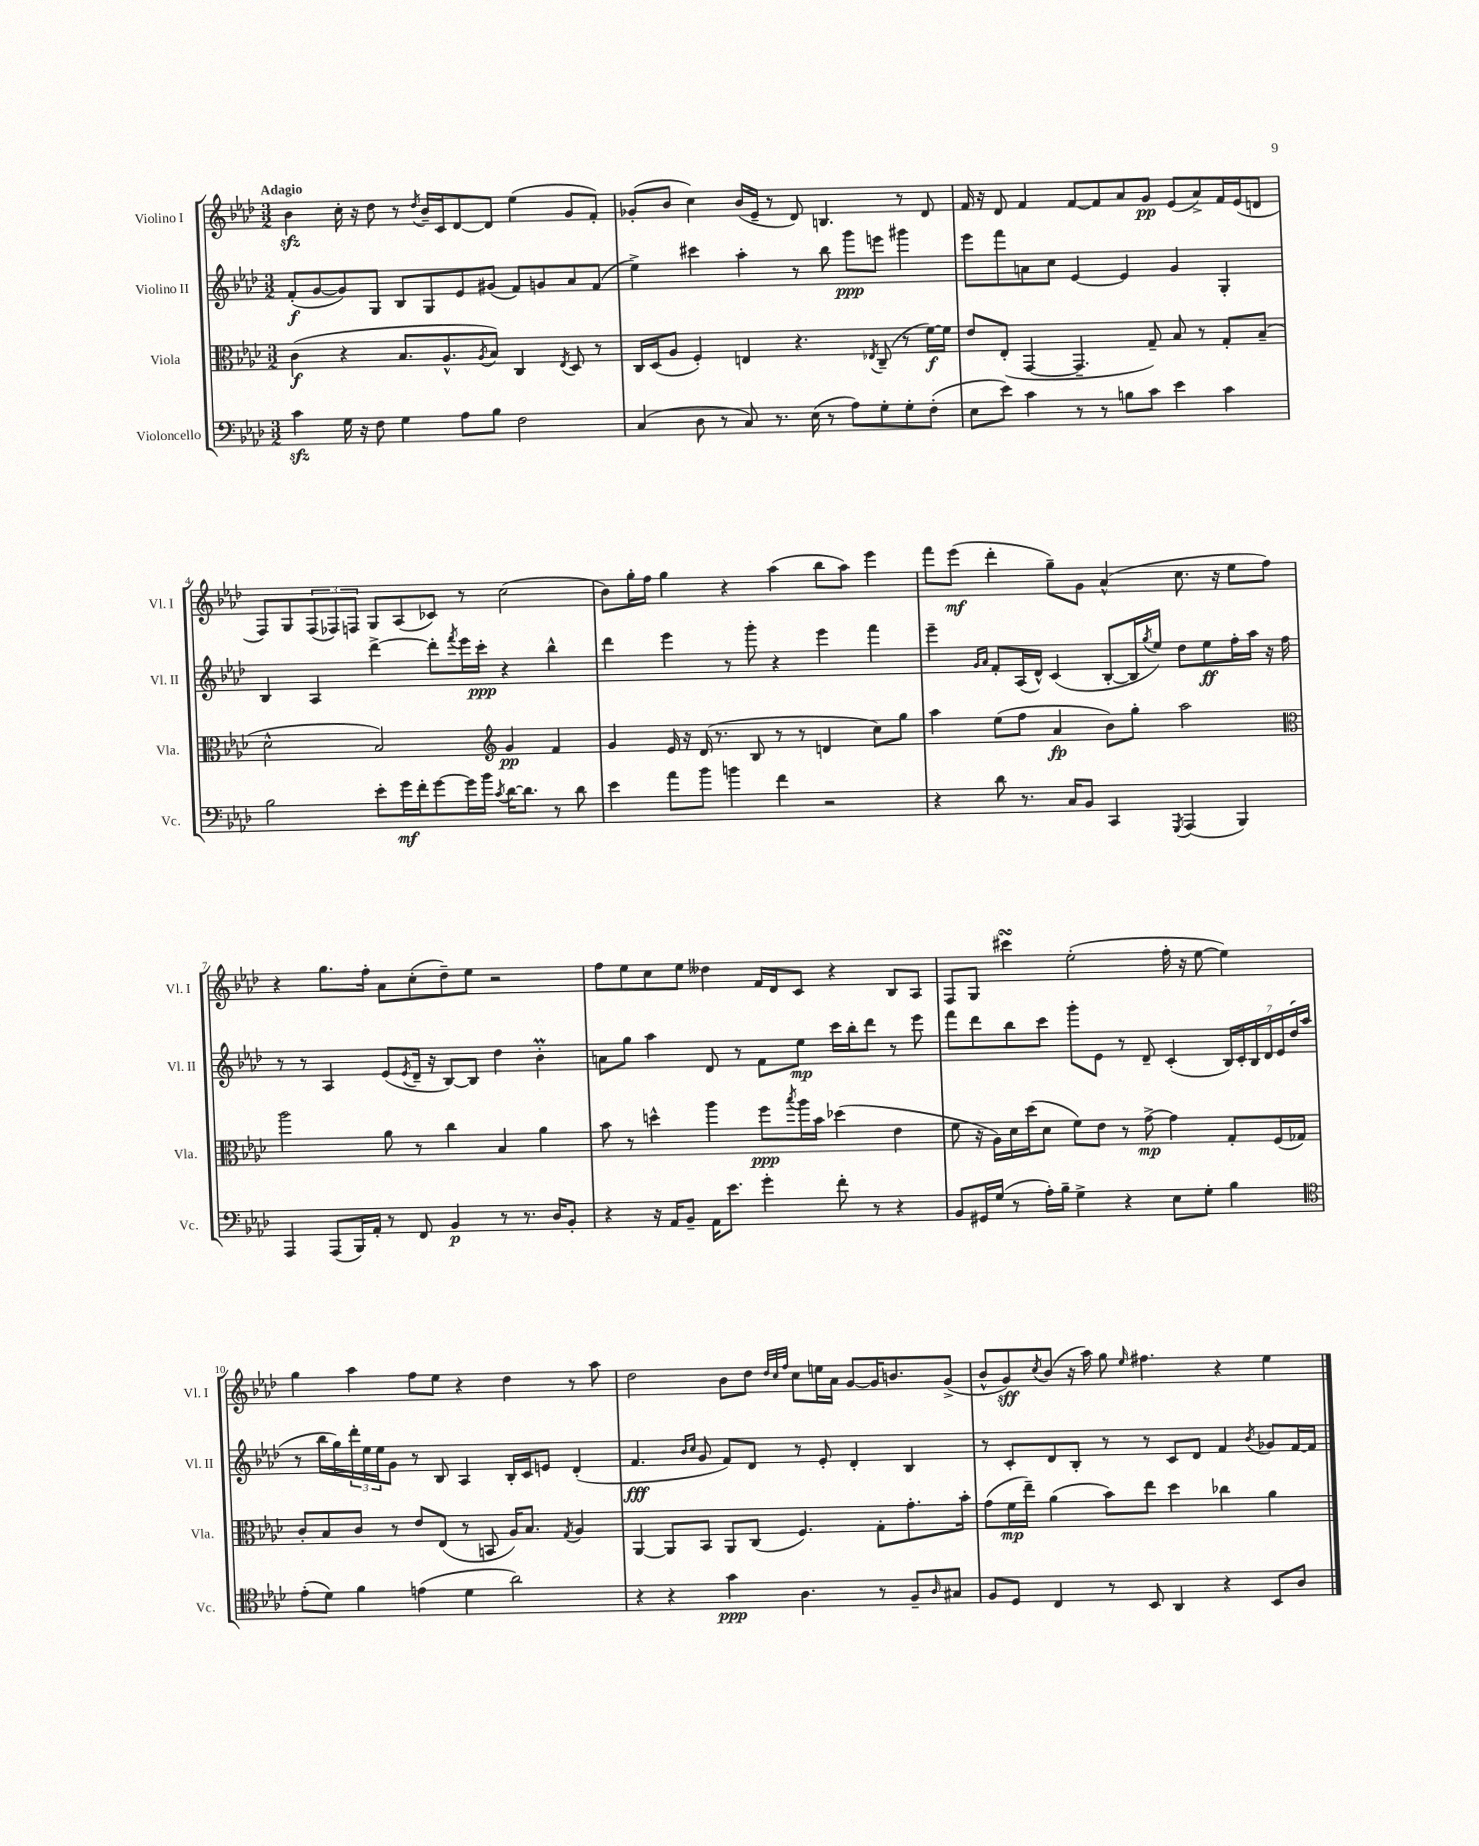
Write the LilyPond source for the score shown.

<<
\new StaffGroup <<
\new Staff = "s0" \with { instrumentName = "Violino I" shortInstrumentName = "Vl. I" } {
    \clef treble \key aes \major \numericTimeSignature \time 3/2 \tempo "Adagio"
    bes'4\sfz c''16-. r16 des''8 r8 \acciaccatura { des''8 } bes'16-- c'16 des'8~ des'8 ees''4( g'8 f'8-.) |
    ges'8-.( bes'8 c''4) bes'16( ees'16-- r8 des'8) b4. r8 des'8 |
    f'16 r16 des'8 f'4 f'8~ f'8 aes'8 g'8\pp ees'8( aes'8->) f'16 ees'16( d'8 |
    f8) g8 \tuplet 3/2 { f8( fes8) f8 } g8 aes8( ces'8) r8 c''2( |
    bes'8) g''16-. f''16 g''4 r4 aes''4( bes''8 aes''8) ees'''4 |
    f'''8 ees'''8\mf( des'''4-. g''8--) g'8 aes'4-^( c''8. r16 ees''8 f''8) |
    r4 g''8. f''16-. aes'8 c''8-.( des''8--) ees''8 r2 |
    f''8 ees''8 c''8 ees''8 deses''4 f'16 des'16 c'8 r4 bes8 aes8 |
    f8 g8 cis'''4\turn ees''2-.( f''16-. r16 ees''8~ ees''4) |
    g''4 aes''4 f''8 ees''8 r4 des''4 r8 aes''8 |
    des''2 bes'8 des''8 \grace { des''32 c''32 f''32 } c''8 e''16 aes'16 g'8~ g'16 b'8. g'8->( |
    bes'8-^ g'8\sff) \acciaccatura { c''8 } bes'8( r16 aes''16) g''8 \grace { ees''16 } fis''4. r4 ees''4 \bar "|." |
}
\new Staff = "s1" \with { instrumentName = "Violino II" shortInstrumentName = "Vl. II" } {
    \clef treble \key aes \major \numericTimeSignature \time 3/2
    f'8-.\f( g'8~ g'8) g8 bes8 g8 ees'8 gis'8( f'8) g'8 aes'8 f'8( |
    ees''4->) cis'''4 aes''4-. r8 bes''8 g'''8\ppp e'''8 gis'''4 |
    ees'''8 f'''8 a'8 c''8 ees'4~ ees'4 g'4 g4-. |
    bes4 aes4 des'''4~-> des'''8-. \acciaccatura { f'''8 } ees'''16 c'''16-.\ppp r4 bes''4-^ |
    des'''4 ees'''4 r8 g'''8-. r4 ees'''4 f'''4 |
    ees'''4-- \grace { g'16 aes'16 } f'8-. aes16( des'16-^) c'4( bes8~-. bes16 \acciaccatura { g''8 } ees''16) des''8 ees''8\ff f''16-. aes''16 r16 f''16 |
    r8 r8 aes4 ees'8( \acciaccatura { ees'8 } des'16-- r16 bes8~) bes8 des''4 bes'4-.\prall |
    a'8 g''8 aes''4 des'8 r8 f'8 ees''8\mp c'''16 bes''16-. des'''8 r8 ees'''8 |
    f'''8 des'''8 bes''8 c'''8 g'''8-. ees'8 r8 des'8-- c'4-.( \tuplet 7/4 { bes16) c'16-. bes16 des'16 ees'16 des''16( aes''16 } |
    r8 bes''16 g''16) \tuplet 3/2 { des'''16-. ees''16 ees''16 } g'8 r8 bes8 aes4 bes16-. c'16 e'8 des'4-.( |
    f'4.\fff \grace { bes'16 c''16 } g'8 f'8) des'8 r8 ees'8-. des'4-. bes4 |
    r8 c'8-. des'8 bes8-. r8 r8 c'8 des'8 f'4 \acciaccatura { bes'8 } ges'8 f'16~ f'16 \bar "|." |
}
\new Staff = "s2" \with { instrumentName = "Viola" shortInstrumentName = "Vla." } {
    \clef alto \key aes \major \numericTimeSignature \time 3/2
    c'4\f( r4 bes8. aes8.-^ \acciaccatura { aes8 } bes8) c4 \acciaccatura { ees8 } des8 r8 |
    c16 des16( aes8 f4-.) e4 r4. \acciaccatura { ees8 } c8--( r8 f'16~\f) f'16 |
    ees'8 ees8-.( g,4~ g,4.-- g8--) bes8 r8 g8-. bes8--( |
    des'2-^ bes2) \clef treble g'4\pp f'4 |
    g'4 ees'16 r16 des'16( r8. bes8 r8 r8 d'4 c''8) g''8 |
    aes''4 ees''8( f''8 aes'4\fp bes'8) g''8-. aes''2 |
    \clef alto aes''2 aes'8 r8 c''4 bes4 aes'4 |
    bes'8 r8 d''4-^ aes''4 f''8\ppp \acciaccatura { bes''8 } aes''16 bes'16 des''4( ees'4 |
    f'8 r16 aes16) des'16 des''16( des'8 f'8) ees'8 r8 g'8~->\mp g'4 g8-. f16( ges16) |
    c'8-. bes8 c'8 r8 ees'8 ees8( r8 b,8 aes16) bes8. \acciaccatura { g8 } aes4 |
    aes,4~ aes,8 bes,8 aes,8 c8( f4.) g8-. g'8.-. bes'16-. |
    g'8( f'16\mp ees''16--) aes'4( bes'8) ees''8 des''4 ces''4 aes'4 \bar "|." |
}
\new Staff = "s3" \with { instrumentName = "Violoncello" shortInstrumentName = "Vc." } {
    \clef bass \key aes \major \numericTimeSignature \time 3/2
    c'4\sfz g16 r16 f8 g4 aes8 bes8 f2 |
    c4( des8 r8 c8) r8. ees16( r8 aes8) g8-. g8-. f8-.( |
    ees8 ees'8) c'4 r8 r8 b8 c'8 ees'4 c'4 |
    bes2 ees'8-. g'16\mf f'16-. g'8~ g'16 bes'16 \acciaccatura { c'8 } des'16~ des'8. r8 des'8 |
    ees'4 aes'8 bes'8 b'4 f'4 r2 |
    r4 des'8 r8. c16 bes,8 c,4 \acciaccatura { g,,8 } aes,,4( bes,,4) |
    aes,,4 aes,,8( bes,,16) aes,16-. r8 f,8 bes,4\p r8 r8. des16 bes,8-. |
    r4 r16 aes,16 bes,8-- aes,16 ees'8. g'4-. f'8-. r8 r4 |
    bes,8 gis,16 g16( r8 aes16-.) bes16-- g4-> r4 ees8 g8-. bes4 |
    \clef tenor ees'8-.( des'8) f'4 e'4( des'4 aes'2) |
    r4 r4 g'4\ppp aes4. r8 f8-- \grace { aes16 } gis8 |
    f8 des8 c4 r8 bes,8 aes,4 r4 bes,8 aes8 \bar "|." |
}
>>
>>
